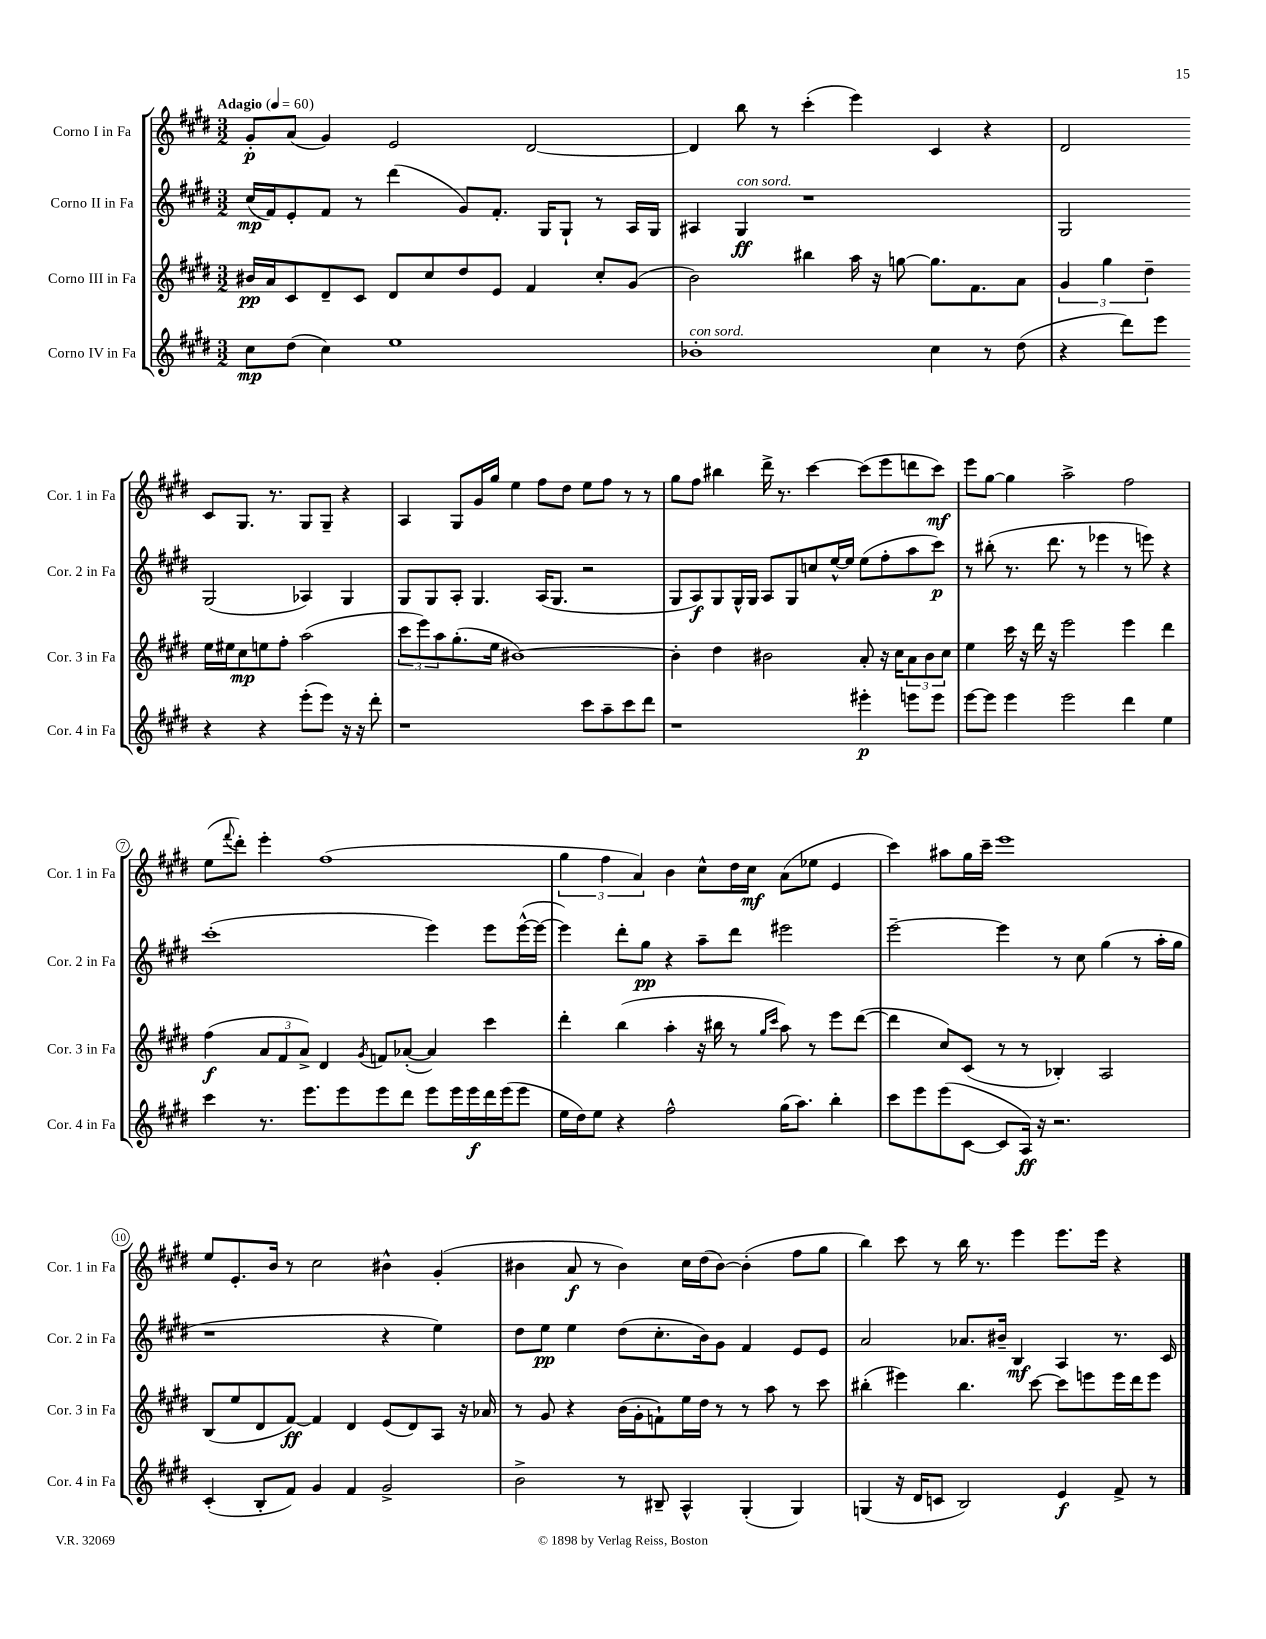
<<
\new StaffGroup <<
\new Staff = "s0" \with { instrumentName = "Corno I in Fa" shortInstrumentName = "Cor. 1 in Fa" } {
    \clef treble \key e \major \numericTimeSignature \time 3/2 \tempo "Adagio" 4 = 60
    gis'8-.\p a'8( gis'4) e'2 dis'2~ |
    dis'4 b''8 r8 cis'''4-.( e'''4) cis'4 r4 |
    dis'2 cis'8 gis8. r8. gis8 gis8-- r4 |
    a4 gis8 gis'16 gis''16 e''4 fis''8 dis''8 e''8 fis''8 r8 r8 |
    gis''8 fis''8 bis''4 dis'''16-> r8. cis'''4~ cis'''8( e'''8 d'''8 cis'''8\mf) |
    e'''8 gis''8~ gis''4 a''2-> fis''2 |
    e''8( \appoggiatura { fis'''8 } dis'''8-.) e'''4-. fis''1( |
    \tuplet 3/2 { gis''4 fis''4 a'4) } b'4 cis''8-^ dis''16 cis''16\mf a'8( ees''8 e'4 |
    cis'''4) ais''8 gis''16 cis'''16-- e'''1 |
    e''8 e'8.-. b'16 r8 cis''2 bis'4-^ gis'4-.( |
    bis'4 a'8\f r8 bis'4) cis''16 dis''16( bis'8~) bis'4-.( fis''8 gis''8 |
    b''4) cis'''8 r8 b''16 r8. e'''4 e'''8. e'''16 r4 \bar "|." |
}
\new Staff = "s1" \with { instrumentName = "Corno II in Fa" shortInstrumentName = "Cor. 2 in Fa" } {
    \clef treble \key e \major \numericTimeSignature \time 3/2
    cis''16\mp( fis'16) e'8-. fis'8 r8 dis'''4( gis'8) fis'8.-. gis16 gis8-! r8 a16 gis16 |
    ais4 gis4\ff^\markup { \italic "con sord." } r1 |
    gis2 gis2( aes4) gis4 |
    gis8 gis8 a8-. gis4. a16( gis8. r2 |
    gis8 a8\f) gis8 gis16-^ gis16 a8 gis8 c''8 e''16~-^ e''16 e''8( fis''8-. a''8 cis'''8\p) |
    r8 bis''8-.( r8. dis'''8. r8 ees'''4 r8 e'''8) r4 |
    cis'''1-.( e'''4) e'''8 e'''16~-^( e'''16~ |
    e'''4) dis'''8-. gis''8\pp r4 a''8-- dis'''8 eis'''2 |
    e'''2~-- e'''4 r8 cis''8 gis''4( r8 a''16-. gis''16 |
    r1 r4 e''4) |
    dis''8 e''8\pp e''4 dis''8( cis''8.-. b'16) gis'8 fis'4 e'8 e'8 |
    a'2 aes'8. bis'16-- b4\mf a4 r8. cis'16 \bar "|." |
}
\new Staff = "s2" \with { instrumentName = "Corno III in Fa" shortInstrumentName = "Cor. 3 in Fa" } {
    \clef treble \key e \major \numericTimeSignature \time 3/2
    bis'16\pp a'16 cis'8 dis'8-- cis'8 dis'8 cis''8 dis''8 e'8 fis'4 cis''8-. gis'8( |
    b'2) bis''4 a''16 r16 g''8~ g''8. fis'8. a'8 |
    \tuplet 3/2 { gis'4 gis''4 dis''4-- } e''16 eis''16 cis''8\mp e''8 fis''8-. a''2( |
    \tuplet 3/2 { cis'''8 e'''8) a''8 } gis''8.-.( e''16 bis'1~) |
    bis'4-. dis''4 bis'2 a'8-. r16 cis''16 \tuplet 3/2 { a'8 bis'8 cis''8 } |
    e''4 cis'''16 r16 dis'''16 r16 e'''2 e'''4 dis'''4 |
    fis''4\f( \tuplet 3/2 { a'8 fis'8 a'8->) } dis'4 \acciaccatura { gis'8 } f'8 aes'8~-.( aes'4) cis'''4 |
    dis'''4-. b''4( a''4-. r16 bis''16 r8 \grace { gis''16 cis'''16 } a''8) r8 e'''8 dis'''8~( |
    dis'''4 cis''8) cis'8( r8 r8 bes4-.) a2 |
    b8( e''8 dis'8 fis'8~\ff) fis'4 dis'4 e'8( dis'8) a8 r16 aes'16 |
    r8 gis'8 r4 b'16( gis'16-. f'8-!) e''16 dis''16 r8 r8 a''8 r8 cis'''8 |
    bis''4-.( eis'''4) bis''4. cis'''8~ cis'''8 e'''8 e'''16 dis'''16 e'''8 \bar "|." |
}
\new Staff = "s3" \with { instrumentName = "Corno IV in Fa" shortInstrumentName = "Cor. 4 in Fa" } {
    \clef treble \key e \major \numericTimeSignature \time 3/2
    cis''8\mp dis''8( cis''4) e''1 |
    bes'1-.^\markup { \italic "con sord." } cis''4 r8 dis''8( |
    r4 dis'''8) e'''8 r4 r4 e'''8-.( e'''8) r16 r16 dis'''8-. |
    r1 cis'''8 a''8-- cis'''8 dis'''8 |
    r1 eis'''4-.\p e'''8 e'''8 |
    e'''8~ e'''8 e'''4 e'''2 dis'''4 e''4 |
    cis'''4 r8. e'''8. e'''8 e'''8 dis'''8 e'''8 e'''16 e'''16\f dis'''16 e'''16( e'''8 |
    e''16 dis''16) e''8 r4 fis''2-^ gis''16( a''8.) b''4-. |
    cis'''8 e'''8 e'''8( cis'8~ cis'8 a16\ff) r16 r2. |
    cis'4-.( b8-. fis'8) gis'4 fis'4 gis'2-> |
    b'2-> r8 bis8-- a4-^ gis4-.( gis4) |
    g4( r16 dis'16 c'8 b2) e'4\f fis'8-> r8 \bar "|." |
}
>>
>>
\layout { \context { \Score \override BarNumber.stencil = #(make-stencil-circler 0.1 0.3 ly:text-interface::print) } }
